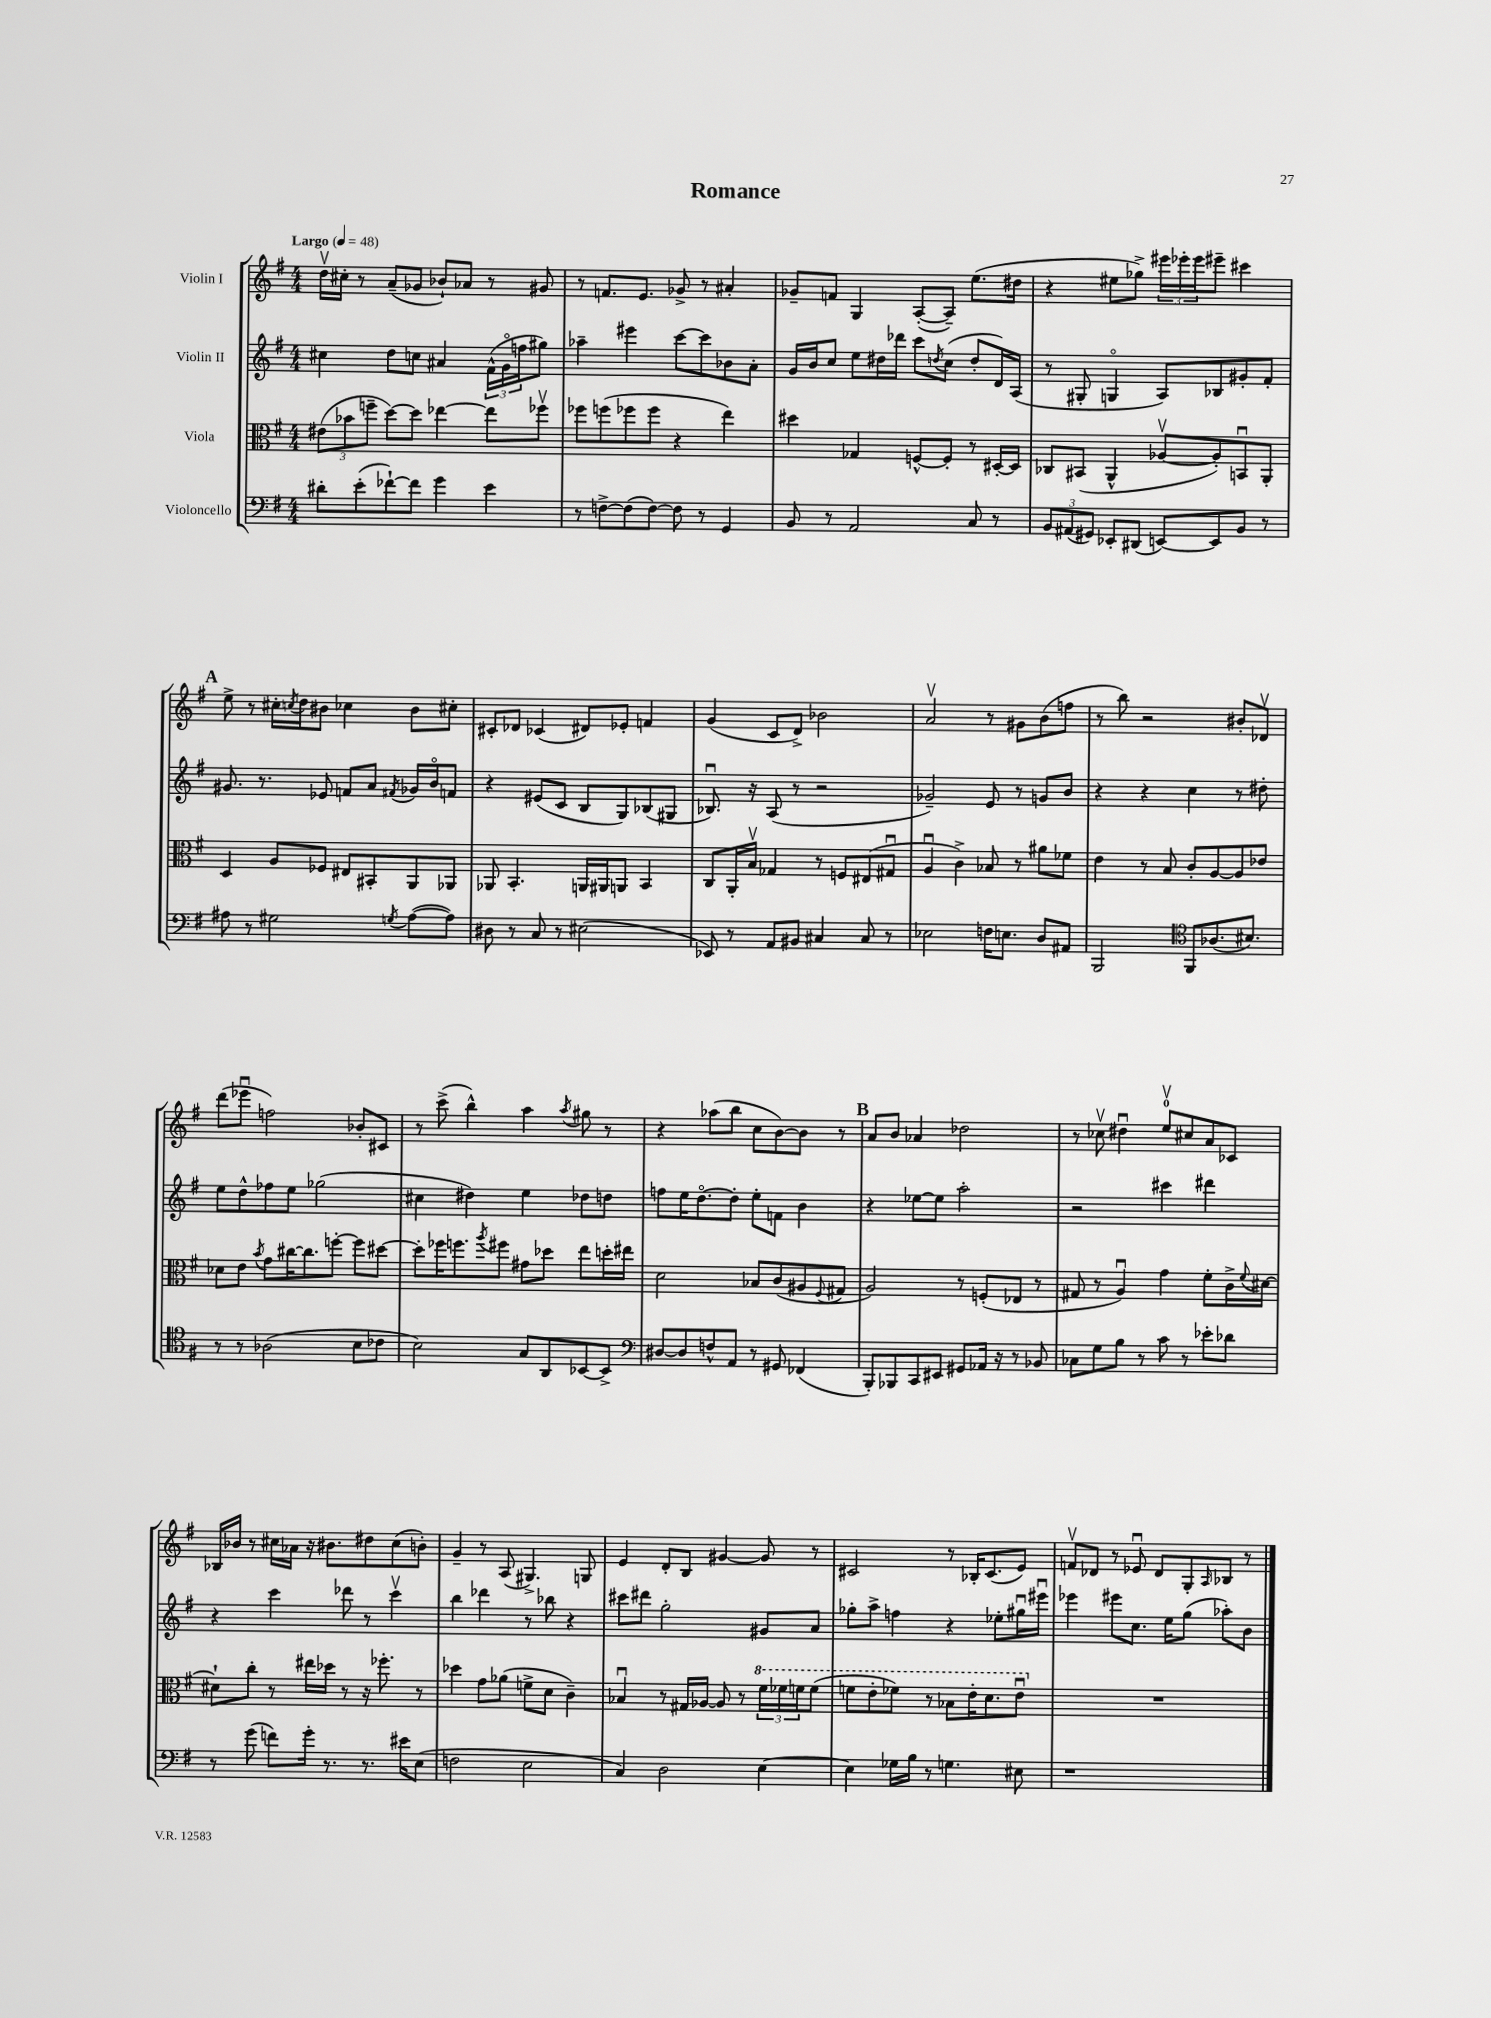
\header { title = "Romance" }
<<
\new StaffGroup <<
\new Staff = "s0" \with { instrumentName = "Violin I" } {
    \clef treble \key g \major \numericTimeSignature \time 4/4 \tempo "Largo" 4 = 48
    d''16\upbow cis''16-. r8 a'8--( ges'8 bes'8-!) aes'8 r8 gis'8 |
    r8 f'8. e'8. ges'8-> r8 ais'4-. |
    ges'8-- f'8 g4 a8~-.( a8--) e''8.( dis''16 |
    r4 eis''8 ges''8->) \tuplet 3/2 { eis'''16 ees'''16-. ees'''16 } eis'''8-- cis'''4 |
    \mark \markup { \bold "A" } e''8-> r8 cis''16-. \acciaccatura { c''8 } d''16 bis'8 ces''4 bis'8 cis''8-. |
    cis'8-. des'8 ces'4( dis'8) ees'8-. f'4 |
    g'4( c'8 d'8->) bes'2 |
    a'2\upbow r8 gis'8 b'8( f''8 |
    r8 b''8) r2 bis'8-. des'8\upbow |
    d'''8( ees'''8\downbow f''2) bes'8-. cis'8 |
    r8 c'''8->( b''4-^) a''4 \acciaccatura { a''8 } gis''8 r8 |
    r4 aes''8( b''8 c''8 b'8~) b'8 r8 |
    \mark \markup { \bold "B" } a'8 b'8 aes'4 des''2 |
    r8 ces''8\upbow dis''4\downbow e''8-0\upbow cis''8 a'8 ces'8 |
    bes16 bes'16 r8 cis''16 aes'16 r16 bis'8. dis''8 cis''8( b'8-.) |
    g'4-- r8 a8( gis4.->) g8 |
    e'4 d'8-. b8 gis'4~ gis'8 r8 |
    cis'2 r8 bes16-. cis'8.( e'8) |
    f'8\upbow des'8 r8 ees'8\downbow des'8 g8-. \grace { a16 } bes8 r8 \bar "|." |
}
\new Staff = "s1" \with { instrumentName = "Violin II" } {
    \clef treble \key g \major \numericTimeSignature \time 4/4
    cis''4 d''8 c''8 ais'4 \tuplet 3/2 { fis'16-^( g'16\flageolet f''16 } gis''8) |
    aes''4-- eis'''4 c'''8~ c'''8 bes'8 a'8-. |
    g'16 b'16 c''8 e''8 dis''16 des'''16 c'''8 \acciaccatura { d''8 } c''8( d''8-. d'16) a16( |
    r8 gis8-. g4\flageolet a8) bes8 gis'8-. fis'8-. |
    \mark \markup { \bold "A" } gis'8. r8. ees'8 f'8 a'8 \acciaccatura { fis'8 } ges'16 b'16\flageolet f'8 |
    r4 eis'8( c'8 b8 g8) bes8( gis8 |
    bes8.\downbow) r16 a8( r8 r2 |
    ges'2--) e'8 r8 g'8 b'8 |
    r4 r4 c''4 r8 dis''8-. |
    e''8 d''8-^ fes''8 e''8 ges''2( |
    cis''4 dis''4) e''4 des''8 d''8 |
    f''8 e''16 d''8.~\flageolet d''8-. e''8-. f'8 b'4 |
    \mark \markup { \bold "B" } r4 ees''8~ ees''8 a''2-. |
    r2 cis'''4 dis'''4 |
    r4 c'''4 des'''8 r8 c'''4\upbow |
    b''4 des'''4 r8 bes''8 r4 |
    cis'''8 dis'''8 g''2-. gis'8 a'8 |
    ges''8-. a''8-> f''4 r4 ees''8-. gis''16\downbow eis'''16\downbow |
    ees'''4 eis'''8 c''8. e''16 g''8( aes''8-.) b'8 \bar "|." |
}
\new Staff = "s2" \with { instrumentName = "Viola" } {
    \clef alto \key g \major \numericTimeSignature \time 4/4
    \tuplet 3/2 { eis'8( bes'8 f''8-- } d''8~) d''8 ees''4~ ees''8 fes''8\upbow |
    fes''8 f''8( fes''8 fes''8 r4 e''4) |
    dis''4 ges4 f8~-^ f8-. r8 dis16~-. dis16 |
    ces8 bis,8( a,4-^ aes8~\upbow aes8-.) b,8\downbow a,8-. |
    \mark \markup { \bold "A" } d4 a8 fes8 eis8 bis,8-. a,8 aes,8 |
    aes,8 b,4.-. a,16 ais,16 a,8 b,4 |
    c8 a,16-. b16\upbow ges4 r8 f8 eis8( gis8\downbow |
    a4\downbow c'4->) bes8 r8 ais'8 fes'8 |
    e'4 r8 b8 c'8-. a8~ a8 ees'8 |
    des'8 e'8 \acciaccatura { b'8 } g'8 cis''16~ cis''8. f''8~-. f''8 dis''8~ |
    dis''8-. fes''16 f''8. \acciaccatura { a''8 } fis''8 gis'8 des''8 e''8 d''16-. eis''16 |
    d'2 bes8 c'8( ais8 \appoggiatura { fis8 } gis8 |
    \mark \markup { \bold "B" } a2) r8 f8-.( ees8 r8 |
    gis8 r8 a4\downbow) g'4 fis'8-. c'16-> \appoggiatura { fis'8 } dis'16~ |
    dis'8-! c''8-. r8 eis''16 des''16 r8 r16 fes''8.-. r8 |
    des''4 g'8 aes'8( f'8-> d'8 c'4--) |
    bes4\downbow r8 gis16 aes16~ aes8 r8 \tuplet 3/2 { \ottava #1 fis''16 fes''16 f''16 } f''8( |
    f''8 e''8-. fes''8) r8 bes'8 e''16-. d''8. e''8\downbow \ottava #0 |
    R1 \bar "|." |
}
\new Staff = "s3" \with { instrumentName = "Violoncello" } {
    \clef bass \key g \major \numericTimeSignature \time 4/4
    dis'8-. e'8-.( fes'8~-!) fes'8 g'4 e'4 |
    r8 f8~-> f8( f8~) f8 r8 g,4 |
    b,8 r8 a,2 c8 r8 |
    \tuplet 3/2 { b,8 ais,8( gis,8) } ees,8-. dis,8( e,8~) e,8 b,8 r8 |
    \mark \markup { \bold "A" } ais8 r8 gis2 \acciaccatura { g8 } ais8~( ais8) |
    dis8 r8 c8 r8 eis2( |
    ees,8) r8 a,8 bis,8 cis4 cis8 r8 |
    ees2 f16 e8. d8 ais,8 |
    b,,2 \clef tenor fis,8 aes8.( bis8.) |
    r8 r8 aes2( b8 ces'8 |
    b2) g8 a,8 bes,8~ bes,8-> |
    \clef bass dis8~ dis8 f8-^ a,8 r8 gis,8 fes,4( |
    \mark \markup { \bold "B" } b,,8-.) bes,,8 c,8 eis,8 gis,8 aes,16 r16 r8 bes,8 |
    ces8 g8 b8 r8 c'8 r8 ees'8-. des'8 |
    r8 g'8( f'8) g'16-. r8. r8. eis'16 e8( |
    f2 e2 |
    c4) d2 e4~ |
    e4 ges16 b16 r8 g4. eis8 |
    r1 \bar "|." |
}
>>
>>
\layout { \context { \Score \remove "Bar_number_engraver" } }
